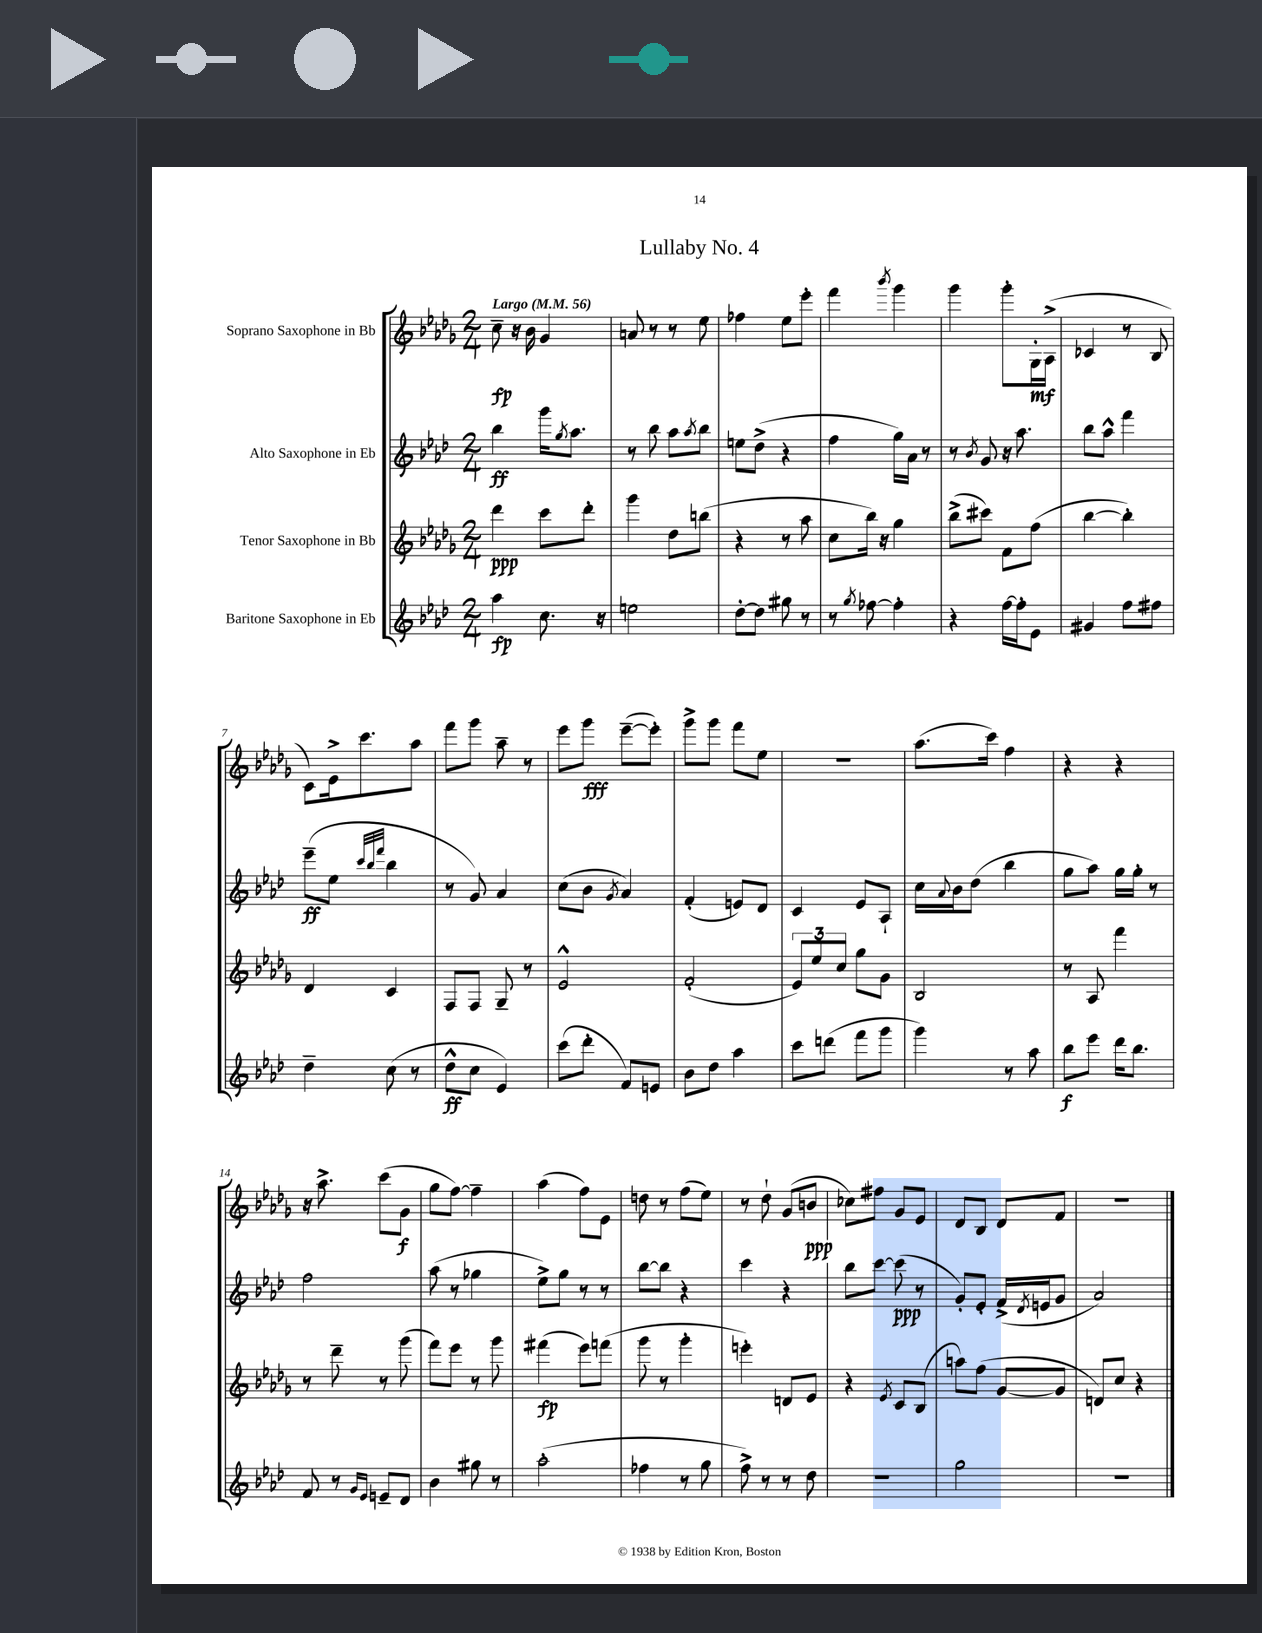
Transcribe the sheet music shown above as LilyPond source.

\header { title = "Lullaby No. 4" }
<<
\new StaffGroup <<
\new Staff = "s0" \with { instrumentName = "Soprano Saxophone in Bb" } {
    \clef treble \key des \major \numericTimeSignature \time 2/4 \tempo "Largo" 4 = 56
    c''8--\fp r16 bes'16 ges'4 |
    a'8 r8 r8 ees''8 |
    fes''4 ees''8 ees'''8-. |
    f'''4 \acciaccatura { bes'''8 } ges'''4 |
    ges'''4 ges'''8-. ges16-.\mf aes16->( |
    ces'4 r8 bes8 |
    c'8) ees'16-> c'''8. aes''8 |
    f'''8 ges'''8 aes''8-- r8 |
    ees'''8 ges'''8\fff ees'''8~--( ees'''8-.) |
    ges'''8-> ges'''8 f'''8 ees''8 |
    r2 |
    aes''8.( c'''16) f''4 |
    r4 r4 |
    r16 aes''8.-> c'''8( ges'8\f |
    ges''8 f''8~) f''4-- |
    aes''4( f''8) ees'8 |
    d''8 r8 f''8( ees''8) |
    r8 des''8-! ges'8( b'8\ppp |
    ces''8) fis''8 ges'8 ees'8 |
    des'8 bes8 des'8 f'8 |
    R2 \bar "|." |
}
\new Staff = "s1" \with { instrumentName = "Alto Saxophone in Eb" } {
    \clef treble \key aes \major \numericTimeSignature \time 2/4
    bes''4\ff g'''16 \acciaccatura { g''8 } aes''8. |
    r8 bes''8 aes''8 \acciaccatura { aes''8 } bes''8 |
    e''8 des''8->( r4 |
    f''4 g''16) aes'16 r8 |
    r8 \acciaccatura { bes'8 } g'8 r16 aes''8. |
    bes''8 aes''8-^ f'''4 |
    ees'''8--\ff( ees''8 \grace { c'''32 bes''32 f'''32 } bes''4 |
    r8 g'8) aes'4 |
    c''8( bes'8 \acciaccatura { g'8 } aes'4) |
    f'4-.( e'8) des'8 |
    c'4 ees'8 aes8-! |
    c''16 \appoggiatura { aes'8 } bes'16 des''8( bes''4 |
    g''8 aes''8) g''16 g''16-. r8 |
    f''2 |
    aes''8( r8 ges''4 |
    ees''8->) g''8 r8 r8 |
    bes''8~ bes''8 r4 |
    c'''4 r4 |
    bes''8 c'''8~ c'''8\ppp( r8 |
    g'8-.) ees'8-. f'16->( \acciaccatura { des'8 } e'16 g'8 |
    aes'2) \bar "|." |
}
\new Staff = "s2" \with { instrumentName = "Tenor Saxophone in Bb" } {
    \clef treble \key des \major \numericTimeSignature \time 2/4
    des'''4\ppp c'''8 des'''8-. |
    ges'''4 des''8 b''8( |
    r4 r8 aes''8 |
    c''8 bes''16) r16 ges''4 |
    bes''8->( cis'''8) f'8 f''8( |
    bes''4~ bes''4-.) |
    des'4 c'4 |
    f8 f8 ges8-- r8 |
    ees'2-^ |
    f'2-.( |
    \tuplet 3/2 { ees'8) ees''8 c''8 } ges''8 ges'8 |
    bes2 |
    r8 aes8 f'''4 |
    r8 des'''8-- r8 ges'''8( |
    f'''8) ees'''8 r8 ges'''8 |
    fis'''4\fp( ees'''8) f'''8( |
    ges'''8 r8 ges'''4-. |
    e'''4-.) d'8 ees'8 |
    r4 \acciaccatura { ees'8 } c'8 bes8( |
    a''8) f''8( ges'8~ ges'8 |
    d'8) c''8 r4 \bar "|." |
}
\new Staff = "s3" \with { instrumentName = "Baritone Saxophone in Eb" } {
    \clef treble \key aes \major \numericTimeSignature \time 2/4
    aes''4\fp c''8. r16 |
    e''2 |
    des''8~-. des''8 gis''8 r8 |
    r8 \acciaccatura { g''8 } fes''8~ fes''4-. |
    r4 f''16~ f''16-. ees'8 |
    gis'4 f''8 fis''8 |
    des''4-- c''8( r8 |
    des''8-^\ff c''8 ees'4) |
    c'''8( des'''8-. f'8) e'8 |
    bes'8 des''8 aes''4 |
    c'''8 d'''8( f'''8 g'''8 |
    g'''4) r8 aes''8 |
    bes''8\f ees'''8 des'''16 bes''8. |
    f'8 r8 \grace { g'16 ees'16 } e'8-- des'8 |
    bes'4 gis''8 r8 |
    aes''2-.( |
    fes''4 r8 g''8 |
    f''8->) r8 r8 des''8 |
    r2 |
    g''2 |
    R2 \bar "|." |
}
>>
>>
